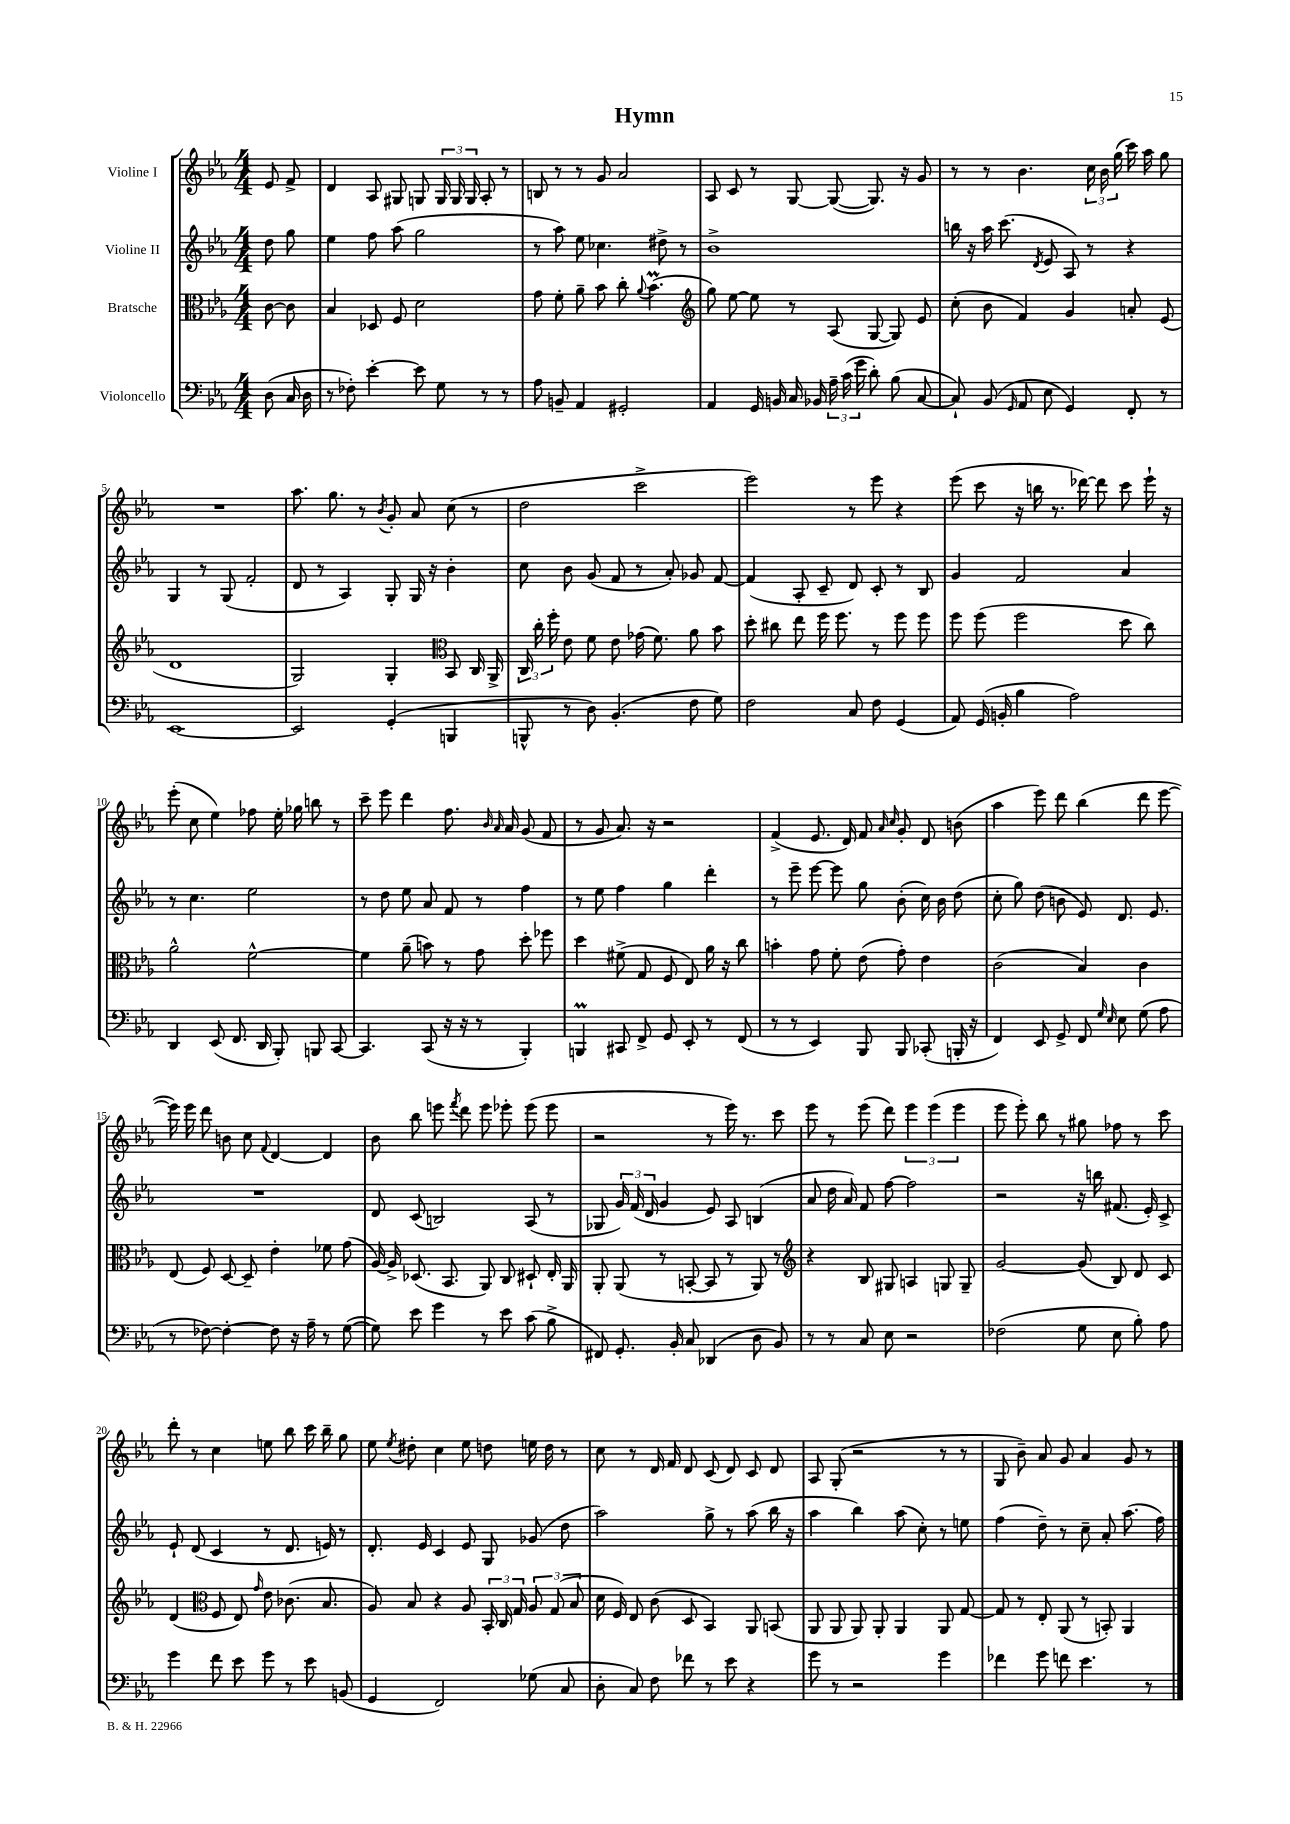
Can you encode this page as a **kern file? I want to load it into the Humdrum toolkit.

**kern	**kern	**kern	**kern
*part4	*part3	*part2	*part1
*staff4	*staff3	*staff2	*staff1
*I"Violoncello	*I"Bratsche	*I"Violine II	*I"Violine I
*clefF4	*clefC3	*clefG2	*clefG2
*k[b-e-a-]	*k[b-e-a-]	*k[b-e-a-]	*k[b-e-a-]
*M4/4	*M4/4	*M4/4	*M4/4
=	=	=	=
(8D\	[8c\	8dd\	8e-/
16C/	8c\]	8gg\	8f^/
16D\	.	.	.
=1	=1	=1	=1
8r	4B-/	4ee-\	4d/
8F-X'\)	.	.	.
[4e-'\	8D-X/	8ff\	8A-/
.	8F/	(8aa-\	8G#X/
8e-\]	2d\	2gg\	8Gn/
8G\	.	.	24G/
.	.	.	24G/
.	.	.	24G/
8r	.	.	8A-'/
8r	.	.	8r
=2	=2	=2	=2
8A-\	8g\	8r	8Bn/
8BBn~/	8f'\	8aa-\)	8r
4AA-/	8a-~\	8ee-\	8r
.	8b-\	4.cc-X\	8g/
2GG#X'/	8cc'\	.	2a-/
.	8qqa-/	.	.
.	(4.b-M\	.	.
.	.	8dd#X^\	.
.	.	8r	.
=3	=3	=3	=3
*	*clefG2	*	*
4AA-/	8gg\)	1b-^	8A-/
.	[8ee-\	.	8c/
16GG/	8ee-\]	.	8r
16BBn/	.	.	.
16C/	8r	.	[8G/
16BB-X/	.	.	.
24A-~\	(8A-/	.	(8G/_
(24c\	.	.	.
24g\	.	.	.
8d'\)	[8G/	.	8.G/])
(8B-\	8G/])	.	.
.	.	.	16r
[8C/	8e-/	.	8g/
=4	=4	=4	=4
8C`/])	(8cc'\	16bbn\	8r
.	.	16r	.
(8BB-/	8b-\	16aa-\	8r
.	.	(8.ccc\	.
16qqGG/	.	.	.
8AA-/	4f/)	.	4.b-\
.	.	8qd/	.
8E-\	.	8e-/	.
4GG/)	4g/	8A-/)	.
.	.	8r	24cc\
.	.	.	24b-\
.	.	.	(24gg\
8FF'/	8an'/	4r	16ccc\)
.	.	.	16aa-\
8r	(8e-/	.	8gg\
!!LO:LB:g=z
=5	=5	=5	=5
[1EE-	1d	4G/	1r
.	.	8r	.
.	.	(8G/	.
.	.	2f'/	.
=6	=6	=6	=6
2EE-/]	2G/)	8d/	8.aa-\
.	.	8r	.
.	.	.	8.gg\
.	.	4A-/)	.
.	.	.	8r
.	.	.	8qb-/
(4GG'/	4G'/	8G'/	8g'/
.	.	16G/	8a-/
.	.	16r	.
*	*clefC3	*	*
4BBBn/	8BB-/	4b-'\	(8cc\
.	16C/	.	8r
.	16AA-^/	.	.
=7	=7	=7	=7
8BBBn^^/	24C/	8cc\	2dd\
.	24cc'\	.	.
.	24ff'\	.	.
8r	8e-\	8b-\	.
8D\)	8f\	(8g/	.
(4.BB-'/	8e-\	8f/	.
.	(16g-X\	8r	2ccc^\
.	8.f\)	.	.
.	.	8a-'/)	.
8F\	8a-\	8g-X/	.
8G\)	8b-\	[8f/	.
=8	=8	=8	=8
2F\	8dd'\	(4f/]	2eee-\)
.	8cc#X\	.	.
.	8ee-\	8A-'/	.
.	16ff\	8c~/	.
.	8.ff\	.	.
8C/	.	8d/)	8r
8F\	8r	8c'/	8eee-\
(4GG/	8ff\	8r	4r
.	8ff\	8B-/	.
=9	=9	=9	=9
8AA-/)	8ff\	4g/	(8eee-\
(16GG/	(8ff\	.	8ccc\
16BBn'/	.	.	.
4B-\	2ff\	2f/	16r
.	.	.	16bbn\
.	.	.	8.r
2A-\)	.	.	.
.	.	.	[16ddd-X\)
.	.	.	8ddd-\]
.	8dd\	4a-/	8ccc\
.	8cc\)	.	16eee-`\
.	.	.	16r
!!LO:LB:g=z
=10	=10	=10	=10
4DD/	2a-^^\	8r	(8eee-'\
.	.	4.cc\	8cc\
(8EE-/	.	.	4ee-\)
8.FF/	.	.	.
.	[2f^^\	2ee-\	8ff-X\
16DD/	.	.	.
8BBB-'/)	.	.	16ee-'\
.	.	.	16gg-X\
8BBBn/	.	.	8bbn\
[8CC/	.	.	8r
=11	=11	=11	=11
4.CC/]	4f\]	8r	8ccc~\
.	.	8dd\	8eee-\
.	(8a-~\	8ee-\	4ddd\
(8CC/	8bn\)	8a-/	.
16r	8r	8f/	8.ff\
16r	.	.	.
8r	8g\	8r	.
.	.	.	16qqb-/
.	.	.	16qqa-/
.	.	.	16a-/
4BBB-'/)	8dd'\	4ff\	(8g/
.	8ff-X\	.	8f/
=12	=12	=12	=12
4BBBnm/	4dd\	8r	8r
.	.	8ee-\	8g/
8CC#X/	(8f#X^\	4ff\	8.a-/)
8FF^/	8G/	.	.
.	.	.	16r
8GG/	8F/	4gg\	2r
8EE-'/	8E-/)	.	.
8r	16a-\	4ddd'\	.
.	16r	.	.
(8FF/	8cc\	.	.
=13	=13	=13	=13
8r	4bn'\	8r	(4f^/
8r	.	8eee-~\	.
4EE-/)	8g\	[8eee-\	8.e-/
.	8f'\	8eee-\]	.
.	.	.	16d/)
8BBB-/	(8e-\	8gg\	8f/
.	.	.	16qqa-/
.	.	.	16qqcc/
8BBB-/	8g'\)	(8b-'\	8g'/
(8CC-X'/	4e-\	16cc\)	8d/
.	.	16b-\	.
16BBBn'/	.	(8dd\	(8bn\
16r	.	.	.
=14	=14	=14	=14
4FF/)	(2c\	8cc'\	4aa-\
.	.	8gg\)	.
8EE-/	.	(8dd\	8eee-\)
8GG^/	.	8bn\	8ddd\
8FF/	4B-/)	8e-/)	(4bb-\
16qqG/	.	.	.
16qqE-/	.	.	.
8E-\	.	8.d/	.
(8G\	4c\	.	8ddd\
.	.	8.e-/	.
8A-\	.	.	[8eee-\
!!LO:LB:g=z
=15	=15	=15	=15
8r	(8E-/	1r	16eee-\])
.	.	.	16eee-\
[8F-X\)	8F/)	.	8ddd\
4F-'\_	[8D/	.	8bn\
.	8D~/]	.	8cc\
.	.	.	8qqf/
8F-\]	4e-'\	.	[4d/
16r	.	.	.
16A-~\	.	.	.
8r	8f-X\	.	4d/]
([8G\	(8g\	.	.
=16	=16	=16	=16
8G\])	[16A-/)	8d/	8b-\
.	16A-^/]	.	.
8e-\	(8.D-X/	(8c/	8bb-\
4g\	.	2Bn/)	8eeen\
.	8.BB-/	.	.
.	.	.	8qfff/
.	.	.	8ddd\
8r	8AA-/)	.	8eee\
8e-\	8C/	.	8eee-X'\
(8c\	8D#X`/	(8A-/	(8eee-\
8B-^\	16E-'/	8r	8eee-\
.	16AA-/	.	.
=17	=17	=17	=17
8FF#X/)	8AA-'/	8G-X/	2r
8.GG'/	(8AA-/	24g/)	.
.	.	(24f/	.
.	.	24d/	.
.	8r	4g/	.
16BB-'/	.	.	.
8C/	[8BBn'/	.	.
(4DD-X/	8BB/]	8e-/)	8r
.	8r	8A-/	16eee-\)
.	.	.	8.r
8D\	8AA-/)	(4Bn/	.
8BB-/)	8r	.	8ccc\
=18	=18	=18	=18
*	*clefG2	*	*
8r	4r	8a-/	8eee-\
8r	.	16dd\	8r
.	.	16a-/)	.
8C/	8B-/	8f/	(8eee-\
8E-\	8G#X/	[8ff\	8ddd\)
2r	4An/	2ff\]	6eee-\
.	.	.	(6eee-\
.	8Gn/	.	.
.	.	.	6eee-\
.	8G~/	.	.
=19	=19	=19	=19
(2F-X\	[2g/	2r	8eee-\
.	.	.	8eee-'\)
.	.	.	8bb-\
.	.	.	8r
8G\	(8g/]	16r	8gg#X\
.	.	16bbn\	.
8E-\	8B-/)	(8.f#X/	8ff-X\
8B-'\)	8d/	.	8r
.	.	16e-'/)	.
8A-\	8c/	8c^/	8ccc\
!!LO:LB:g=z
=20	=20	=20	=20
4g\	(4d/	8e-`/	8ddd'\
.	.	(8d/	8r
*	*clefC3	*	*
8f\	8F/	4c/	4cc\
8e-\	8E-/)	.	.
.	16qqg/	.	.
8g\	8e-\	8r	8een\
8r	(8.c-X\	8.d/	8bb-\
8e-\	.	.	16ccc\
.	8.B-/	16en/)	16bb-~\
(8BBn/	.	8r	8gg\
=21	=21	=21	=21
4GG/	8A-/)	8.d'/	8ee-\
.	.	.	8qee-/
.	8B-/	.	8dd#X'\
.	.	16e-/	.
2FF/)	4r	4c/	4cc\
.	8A-/	8e-/	8ee-\
.	24BB-'/	8G/	8ddn\
.	24C/	.	.
.	24G/	.	.
(8G-X\	12A-/	(8g-X/	16een\
.	.	.	16dd\
.	(12G/	.	.
8C/	.	8dd\	8r
.	12B-/	.	.
=22	=22	=22	=22
8D'\	16d\	2aa-\)	8cc\
.	16F/)	.	.
8C/)	8E-/	.	8r
8F\	(8c\	.	16d/
.	.	.	16f/
8f-X\	8D/	.	8d/
8r	4BB-/)	8gg^\	(8c/
8e-\	.	8r	8d/)
4r	8AA-/	(8aa-\	8c/
.	(8BBn/	16bb-\	8d/
.	.	16r	.
=23	=23	=23	=23
8g\	8AA-/	4aa-\	8A-/
8r	8AA-/	.	(8G'/
2r	8AA-/)	4bb-\)	2r
.	8AA-'/	.	.
.	4AA-/	(8aa-\	.
.	.	8cc'\)	.
4g\	8AA-/	8r	8r
.	[8G/	8een\	8r
=24	=24	=24	=24
4f-X\	8G/]	(4ff\	8G/
.	8r	.	8b-~\)
8g\	8E-'/	8dd~\)	8a-/
8fn\	(8AA-/	8r	8g/
4.e-\	8r	8cc~\	4a-/
.	8BBn'/)	8a-'/	.
.	4AA-/	(8.aa-\	8g/
8r	.	.	8r
.	.	16ff\)	.
==	==	==	==
*-	*-	*-	*-
